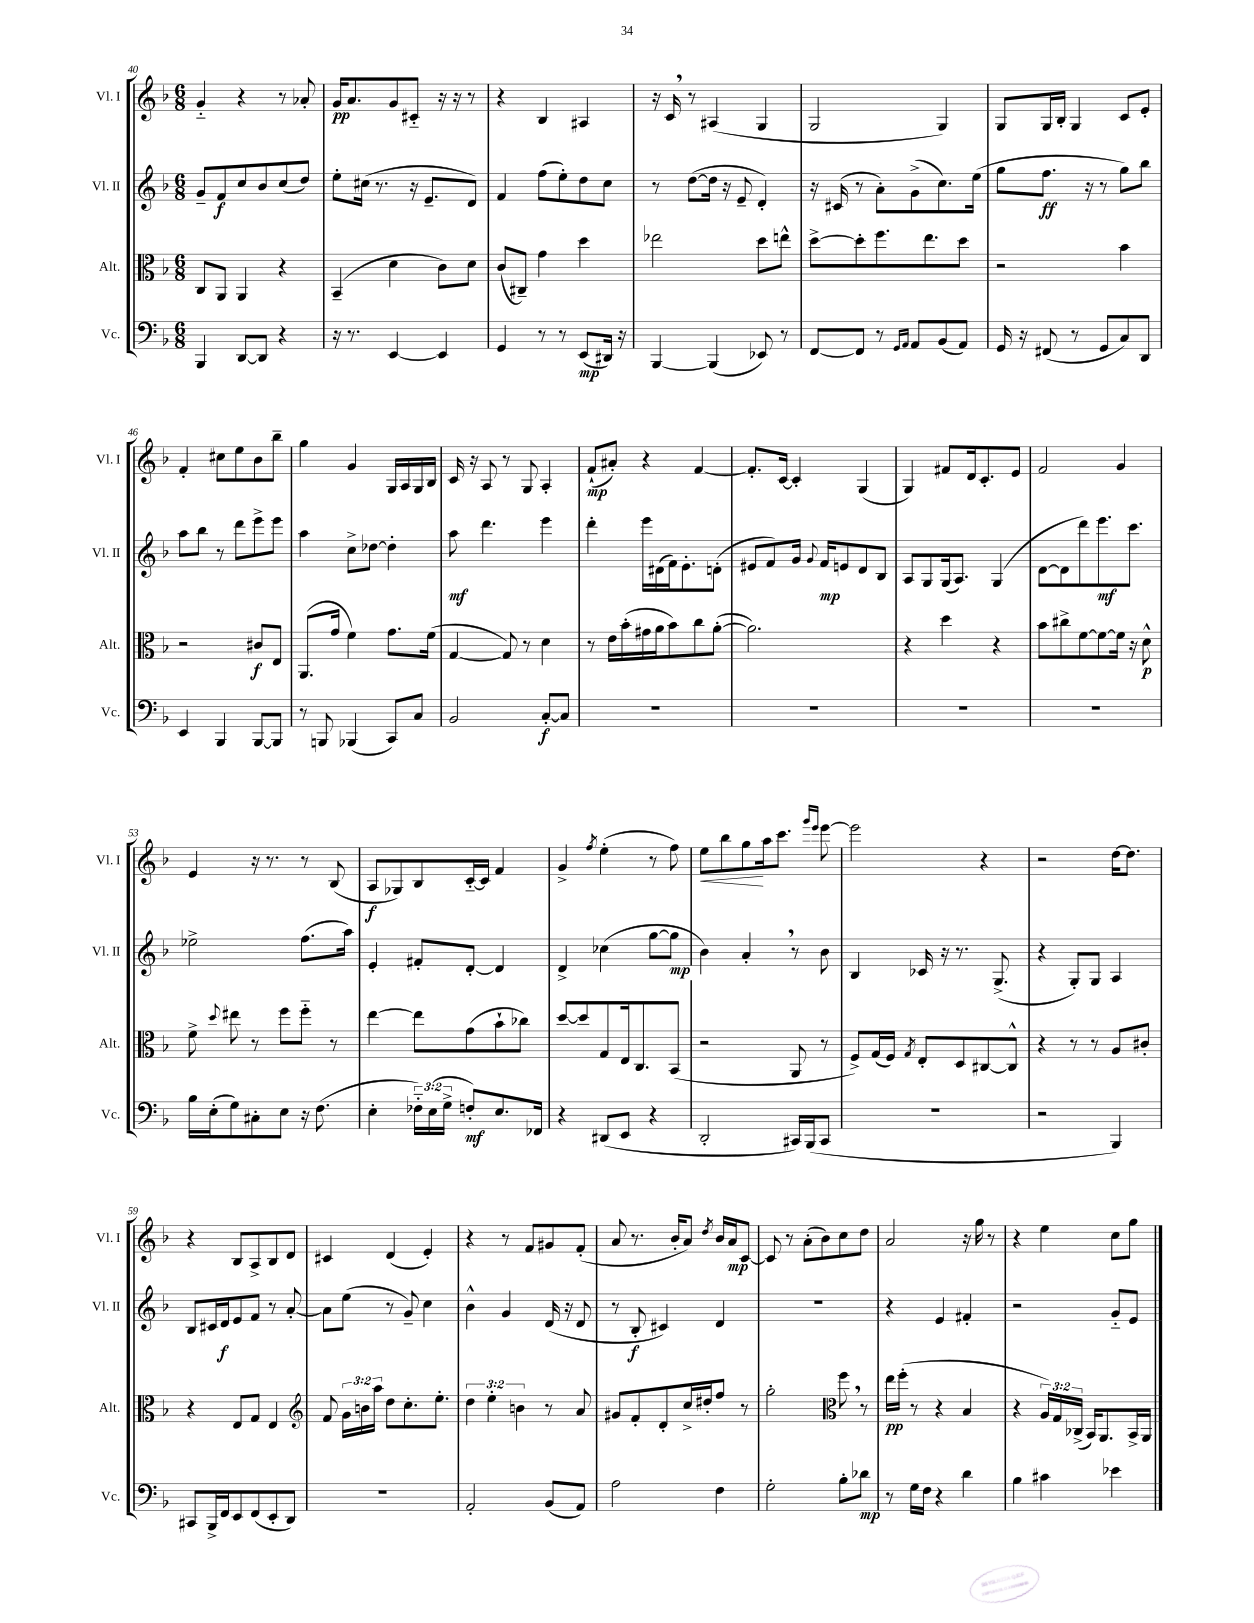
<<
\new StaffGroup <<
\new Staff = "s0" \with { instrumentName = "Vl. I" shortInstrumentName = "Vl. I" } {
    \clef treble \key f \major \numericTimeSignature \time 6/8
    \autoBeamOff g'4-_ r4 r8 aes'8-. |
    g'16[\pp a'8. g'8 cis'8]-_ r16 r16 r8 |
    r4 bes4 ais4 |
    r16 c'16 \breathe r8 ais4( g4 |
    g2 g4) |
    g8[ g16 bes16]-. g4 c'8[ e'8]-. |
    f'4-. cis''8[ e''8 bes'8 bes''8]-- |
    g''4 g'4 g16[ a16 g16 bes16] |
    c'16 r16 a8 r8 g8 a4-. |
    f'8[-!\mp( ais'8]-.) r4 f'4~ |
    f'8.[-. c'16]~ c'4-. g4( |
    g4) fis'8[ d'16 c'8.-. e'8] |
    f'2 g'4 |
    e'4 r16 r8. r8 bes8( |
    a8[\f ges8) bes8 c'16~-_ c'16] f'4 |
    g'4-> \acciaccatura { f''8 } e''4-.( r8 f''8) |
    e''8[\< bes''8 g''8\! a''16 c'''8.] \grace { g'''16[ e'''16] } e'''8~ |
    e'''2 r4 |
    r2 d''16[~ d''8.] |
    r4 bes8[ a8-> bes8 d'8] |
    cis'4 d'4( e'4-.) |
    r4 r8 f'8[ gis'8 f'8]-.( |
    a'8 r8. bes'16[-. a'8]) \acciaccatura { d''8 } bes'16[ a'16\mp c'8]~ |
    c'8 r8 a'8[-.( bes'8) c''8 d''8] |
    a'2 r16 g''16 r8 |
    r4 e''4 c''8[ g''8] \bar "|." |
}
\new Staff = "s1" \with { instrumentName = "Vl. II" shortInstrumentName = "Vl. II" } {
    \clef treble \key f \major \numericTimeSignature \time 6/8
    \autoBeamOff g'8[-- f'8\f c''8 bes'8 c''8( d''8]) |
    e''8[-. cis''16]( r8. r16 e'8.[-- d'8]) |
    f'4 f''8[( e''8-.) d''8 c''8] |
    r8 d''8[~( d''16] r16 e'8-- d'4-.) |
    r16 cis'16( r8 a'8[-.) g'8->( c''8.) e''16]( |
    g''8[ f''8.]\ff r16 r8 g''8[) bes''8] |
    a''8[ bes''8] r8 d'''8[ e'''8-> e'''8] |
    a''4 c''8[-> des''8]~ des''4-. |
    a''8\mf d'''4. e'''4 |
    d'''4-. e'''16[ dis'16( f'16) e'8.-. d'8]-.( |
    eis'8[ f'8) g'16] \appoggiatura { g'8 } f'16[\mp e'8 d'8 bes8] |
    a8[ g8 g16( a8.]) g4( |
    d'8[~ d'8 d'''8) e'''8.\mf c'''8.] |
    ees''2-> f''8.[( a''16]) |
    e'4-. fis'8[-. d'8]~-. d'4 |
    d'4-> ces''4( g''8[~ g''8]\mp |
    bes'4) a'4-. \breathe r8 bes'8 |
    bes4 ces'16 r16 r8. g8.->( |
    r4 g8[-.) g8] a4 |
    bes8[ cis'16 d'16\f e'8 f'8] r8 a'8~-. |
    a'8[ e''8]( r8 g'8--) c''4 |
    bes'4-^ g'4 d'16( r16 d'8 |
    r8 bes8-.\f cis'4) d'4 |
    R2. |
    r4 e'4 fis'4-. |
    r2 g'8[-_ e'8] \bar "|." |
}
\new Staff = "s2" \with { instrumentName = "Alt." shortInstrumentName = "Alt." } {
    \clef alto \key f \major \numericTimeSignature \time 6/8 \override Staff.TupletNumber.text = #tuplet-number::calc-fraction-text
    \autoBeamOff c8[ a,8] a,4 r4 |
    bes,4--( d'4 c'8[) d'8] |
    c'8[( cis8]--) g'4 d''4 |
    ees''2 d''8[ e''8]-^ |
    d''8[~-> d''8-. f''8. e''8. d''8] |
    r2 bes'4 |
    r2 cis'8[\f e8] |
    a,8.[( g'16] f'4) g'8.[ f'16]( |
    g4~ g8) r8 d'4 |
    r8 e'16[ bes'16-.( gis'16 a'16 bes'8) c''8 a'8]~-.( |
    a'2.) |
    r4 d''4 r4 |
    bes'8[ cis''8-> f'8~ f'8~ f'16] r16 d'8-^\p |
    f'8-> \appoggiatura { d''8 } eis''8 r8 f''8[ f''8]-_ r8 |
    e''4~ e''8[ g'8( bes'8-! ces''8]) |
    d''8[~ d''8 g8 e16 c8. bes,8]( |
    r2 a,8 r8 |
    f8[->) g16( f16]) \acciaccatura { g8 } e8[-. d8 cis8~ cis8]-^ |
    r4 r8 r8 a8[ cis'8]-. |
    r4 e8[ g8] e4 |
    \clef treble f'8 \tuplet 3/2 { g'16[ b'16 a''16] } d''8[ c''8.-. e''8.]-. |
    \tuplet 3/2 { d''4 e''4-. b'4 } r8 a'8 |
    gis'8[ f'8-. d'8-. c''16-> dis''16-. f''8] r8 |
    g''2-. \clef alto f''8 \breathe r8 |
    e''16[\pp f''16]-.( r8 r4 bes4 |
    r4 \tuplet 3/2 { a16[) g16 ces16]->( } bes,16[) a,8. bes,16-> a,16] \bar "|." |
}
\new Staff = "s3" \with { instrumentName = "Vc." shortInstrumentName = "Vc." } {
    \clef bass \key f \major \numericTimeSignature \time 6/8 \override Staff.TupletNumber.text = #tuplet-number::calc-fraction-text
    \autoBeamOff bes,,4 d,8[~ d,8] r4 |
    r16 r8. e,4~ e,4 |
    g,4 r8 r8 e,8[\mp( dis,16]) r16 |
    bes,,4~ bes,,4( ees,8) r8 |
    f,8[~ f,8] r8 \grace { g,16[ a,16] } a,8[ bes,8( a,8]) |
    g,16 r16 fis,8( r8 g,8[ c8) d,8] |
    e,4 bes,,4 bes,,8[~ bes,,8] |
    r8 b,,8 bes,,4( c,8[) c8] |
    bes,2 c8[~-.\f c8] |
    R2. |
    R2. |
    R2. |
    R2. |
    bes16[ e16-.( g8) cis8-. e8] r16 f8.( |
    e4-. \tuplet 3/2 { fes16[-_) e16( g16]-> } f8[-.\mf) e8. fes,16] |
    r4 dis,8[( e,8] r4 |
    d,2-. cis,16[) bes,,16( cis,8] |
    R2. |
    r2 bes,,4) |
    cis,8[ bes,,16-> f,16 e,8 f,8( e,8-. d,8]) |
    R2. |
    a,2-. bes,8[( a,8]) |
    a2 f4 |
    g2-. bes8[-. des'8]\mp |
    r8 g16[ f16] r4 d'4 |
    bes4 cis'4 ees'4 \bar "|." |
}
>>
>>
\layout { \context { \Score currentBarNumber = #40 } }
